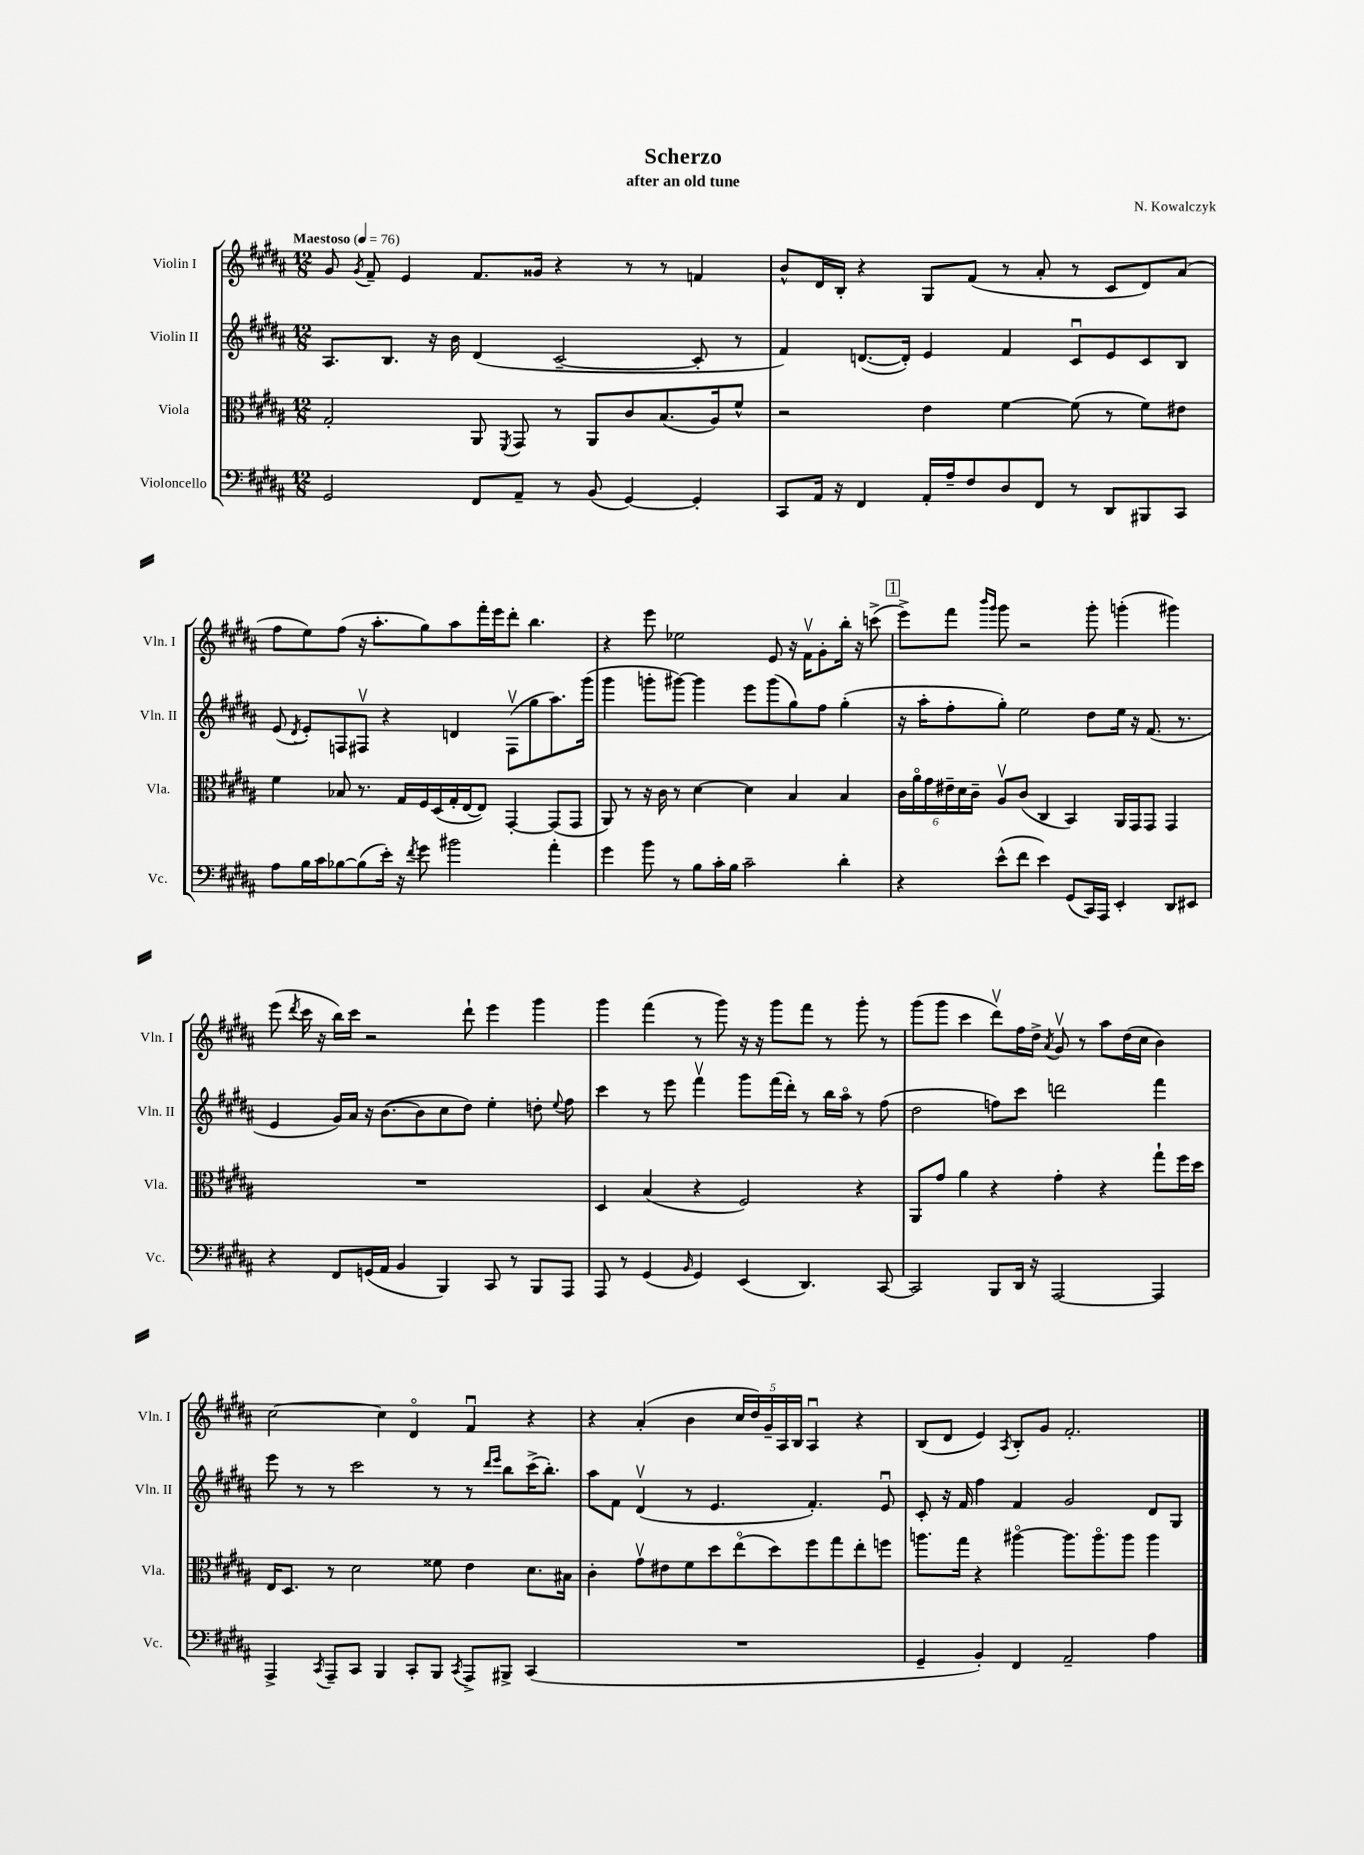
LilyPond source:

\header { title = "Scherzo" composer = "N. Kowalczyk" subtitle = "after an old tune" }
<<
\new StaffGroup <<
\new Staff = "s0" \with { instrumentName = "Violin I" shortInstrumentName = "Vln. I" } {
    \clef treble \key b \major \numericTimeSignature \time 12/8 \tempo "Maestoso" 4 = 76
    \autoBeamOff gis'8 \acciaccatura { gis'8 } fis'8-- e'4 fis'8.[ gisis'16] r4 r8 r8 f'4 |
    b'8[-^ dis'16 b16]-. r4 gis8[ fis'8]( r8 ais'8-. r8 cis'8[ dis'8) ais'8]( |
    fis''8[ e''8) fis''8]( r16 ais''8.[-. gis''8) ais''8 fis'''16-. e'''16 dis'''8]-. b''4. |
    r4 e'''8 ees''2 e'8 r16 fis'16[\upbow gis'8-. b''16]-. r16 c'''8->( |
    \mark \markup { \box "1" } e'''8[->) fis'''8] \grace { b'''16[ gis'''16] } gis'''8 r2 gis'''8-. g'''4-.( gis'''4) |
    e'''8( \acciaccatura { dis'''8 } cis'''16 r16 b''16[) cis'''16] r2 dis'''8-! e'''4 gis'''4 |
    gis'''4 fis'''4( r8 gis'''8) r16 r16 gis'''8[ fis'''8] r8 gis'''8-. r8 |
    gis'''8[( gis'''8] cis'''4 dis'''8[\upbow) fis''16 dis''16]-> \acciaccatura { ais'8 } gis'8\upbow r8 ais''8[ dis''16( cis''16] b'4) |
    cis''2~ cis''4 dis'4\flageolet fis'4\downbow r4 |
    r4 ais'4-.( b'4 \tuplet 5/4 { cis''16[ dis''16) gis'16-- ais16 b16] } ais4\downbow r4 |
    b8[( dis'8] e'4) \acciaccatura { ais8 } b8[-. gis'8] fis'2.-. \bar "|." |
}
\new Staff = "s1" \with { instrumentName = "Violin II" shortInstrumentName = "Vln. II" } {
    \clef treble \key b \major \numericTimeSignature \time 12/8
    \autoBeamOff ais8.[ b8.] r16 b'16 dis'4( cis'2~-- cis'8-. r8 |
    fis'4) d'8.[~( d'16]-.) e'4 fis'4 cis'8[\downbow e'8 cis'8 b8] |
    e'8( \acciaccatura { dis'8 } e'8[-.) f8 fis8]\upbow r4 d'4 fis8[\upbow( gis''8 ais''8.) gis'''16]( |
    gis'''4 g'''8[-. gis'''8]~) gis'''4 e'''8[ gis'''8( gis''8) fis''8] gis''4-.( |
    \mark \markup { \box "1" } r16 ais''16[-. fis''8-. gis''8]-.) e''2 dis''8[ e''16] r16 fis'8.( r8. |
    e'4 gis'16[) ais'16] r16 b'8.[~( b'8 cis''8 dis''8]) e''4-. d''8-. \appoggiatura { e''8 } fis''8 |
    cis'''4 r8 e'''8 fis'''4\upbow gis'''8[ fis'''16( dis'''16]-.) r8 b''16[ ais''16]\flageolet r8 fis''8( |
    dis''2 f''8[) cis'''8] d'''2 fis'''4 |
    e'''8 r8 r8 cis'''2 r8 r8 \grace { dis'''16[ e'''16] } b''8[ cis'''16->( b''8.]-.) |
    ais''8[ fis'8] dis'4\upbow( r8 e'4. fis'4.-.) e'8\downbow |
    cis'8-. r16 fis'16 fis''4 fis'4 gis'2 dis'8[ gis8] \bar "|." |
}
\new Staff = "s2" \with { instrumentName = "Viola" shortInstrumentName = "Vla." } {
    \clef alto \key b \major \numericTimeSignature \time 12/8
    \autoBeamOff gis2-. ais,8 \acciaccatura { fis,8 } gis,8 r8 ais,8[ cis'8 b8.( ais16) fis'8]-^ |
    r2 e'4 fis'4~ fis'8( r8 fis'8[) eis'8] |
    fis'4 bes8 r8. gis16[ fis16 dis16( gis16-. e16~ e8]) gis,4~-. gis,8[( gis,8] |
    ais,8) r8 r16 cis'16 r8 dis'4~ dis'4 b4 b4 |
    \mark \markup { \box "1" } \tuplet 6/4 { cis'16[ ais'16\flageolet gis'16 eis'16-- dis'16 cis'16]-- } ais8[\upbow cis'8]( cis4 b,4) ais,16[ gis,16 gis,8] gis,4 |
    R1. |
    dis4 b4( r4 fis2) r4 |
    ais,8[ gis'8] ais'4 r4 gis'4-. r4 gis''8[-! fis''16 dis''16] |
    e16[ dis8.] r8 dis'2 fisis'8 e'4 dis'8.[ bis16] |
    cis'4-. gis'8[\upbow eis'8 fis'8 dis''8 e''8\flageolet( dis''8) fis''8 gis''8 e''8-. f''8] |
    a''8.[ gis''16] r4 ais''4~\flageolet ais''8.[ ais''8.\flageolet ais''8] ais''4 \bar "|." |
}
\new Staff = "s3" \with { instrumentName = "Violoncello" shortInstrumentName = "Vc." } {
    \clef bass \key b \major \numericTimeSignature \time 12/8
    \autoBeamOff gis,2 fis,8[ ais,8]-- r8 b,8( gis,4~) gis,4-. |
    cis,8[ ais,16] r16 fis,4 ais,16[-. ais16-- fis8 dis8 fis,8] r8 dis,8[ bis,,8 cis,8] |
    ais8[ b16 cis'16 bes8~ bes8( e'16]-.) r16 \acciaccatura { fis'8 } gis'8 bis'2 ais'4-. |
    gis'4 b'8 r8 b8[ cis'16-. b16] cis'2-- dis'4-. |
    \mark \markup { \box "1" } r4 e'8[-^( fis'8] e'4) gis,8[( cis,16) ais,,16] e,4-. dis,8[ eis,8] |
    r4 fis,8[ g,16( ais,16] b,4 b,,4) cis,8 r8 b,,8[ ais,,8] |
    ais,,8 r8 gis,4( \grace { b,16 } gis,4) e,4( dis,4.) cis,8~ |
    cis,2 b,,8[ dis,16] r16 ais,,2~ ais,,4 |
    ais,,4-> \acciaccatura { cis,8 } ais,,8[-- cis,8] b,,4 cis,8[-. b,,8] \acciaccatura { cis,8 } ais,,8[-> bis,,8]-> cis,4( |
    R1. |
    gis,4-- b,4-.) fis,4 ais,2-- ais4 \bar "|." |
}
>>
>>
\layout { \context { \Score \remove "Bar_number_engraver" } }
